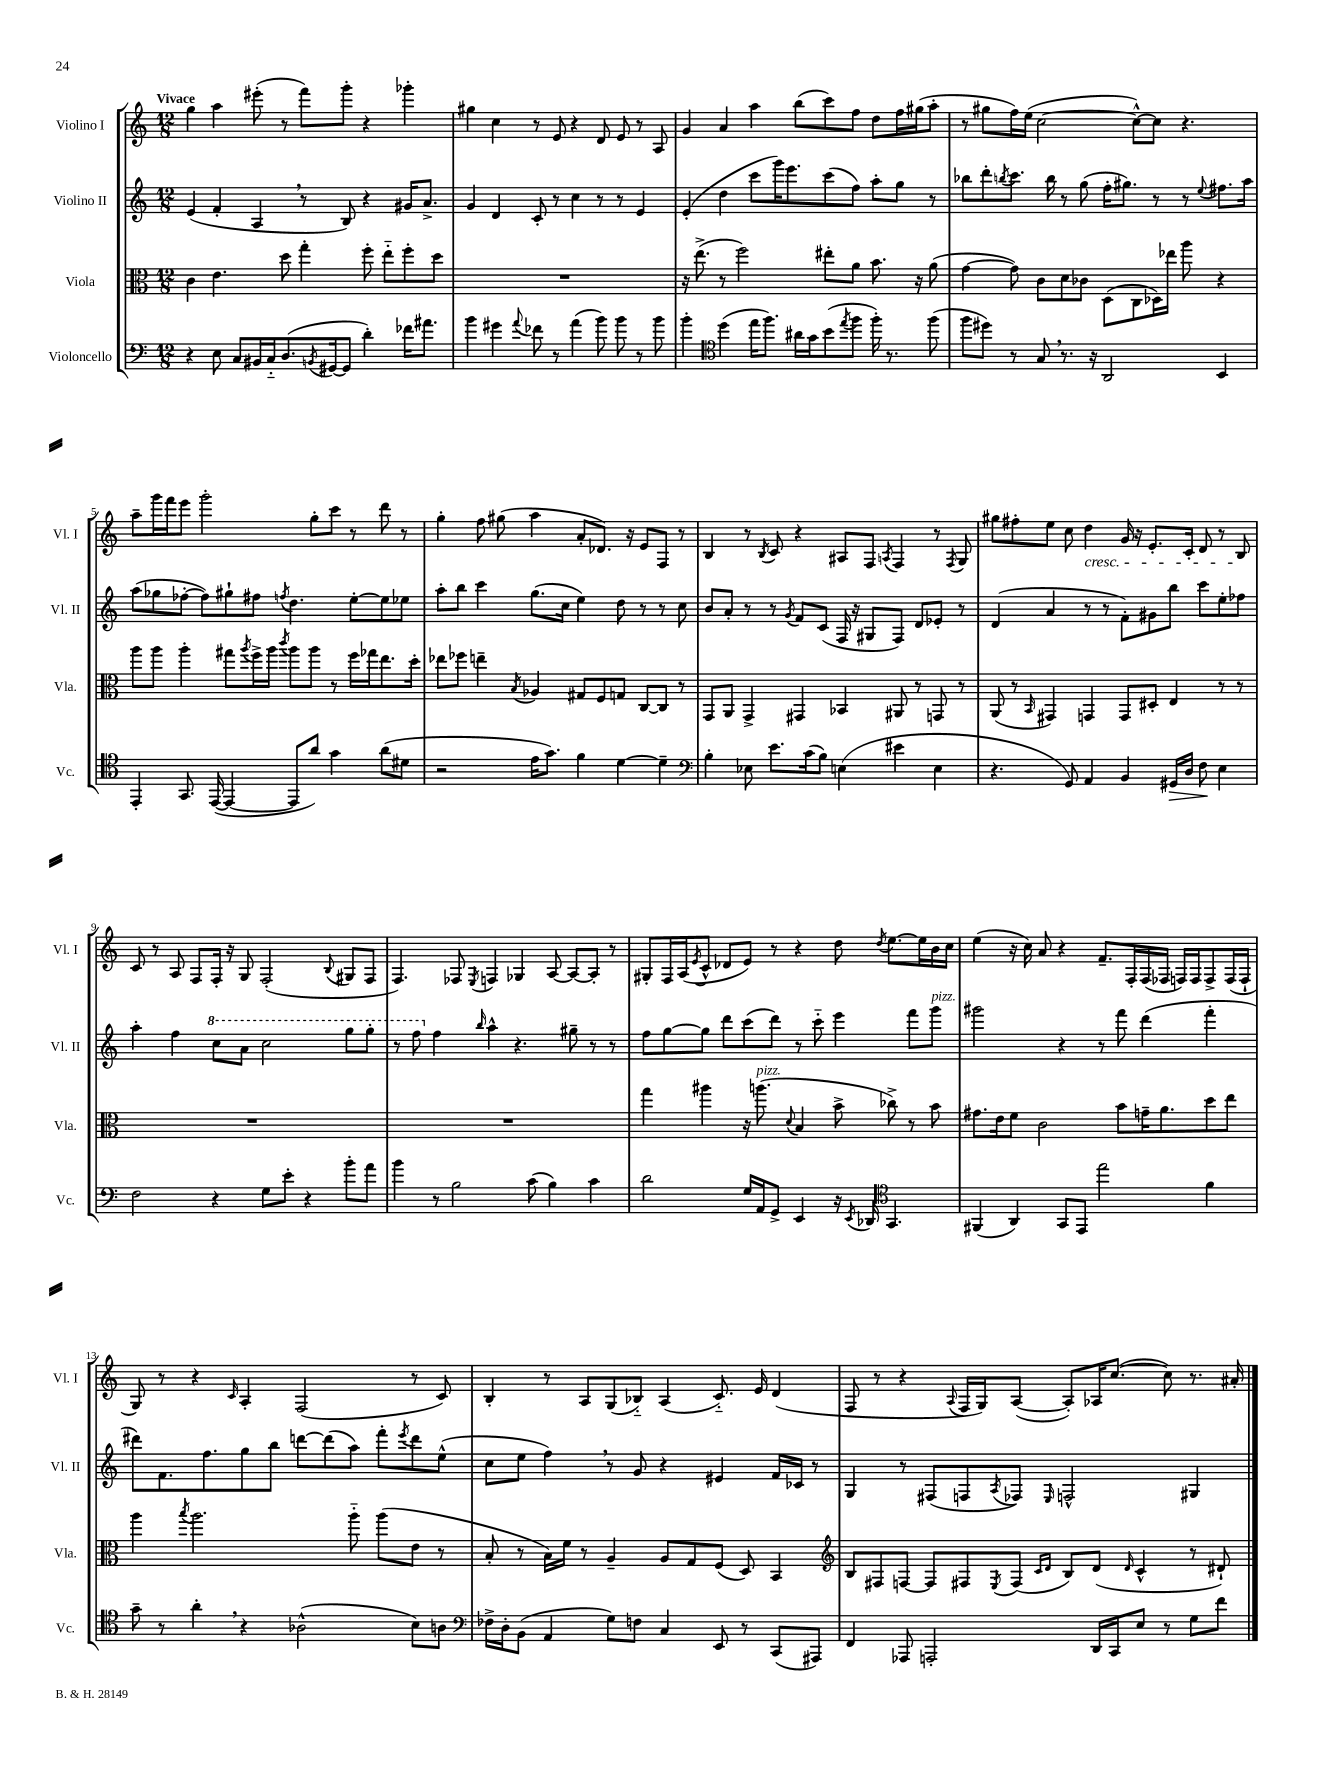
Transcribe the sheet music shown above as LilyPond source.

<<
\new StaffGroup <<
\new Staff = "s0" \with { instrumentName = "Violino I" shortInstrumentName = "Vl. I" } {
    \clef treble \key c \major \numericTimeSignature \time 12/8 \tempo "Vivace"
    g''4 a''4 eis'''8-.( r8 f'''8) g'''8-. r4 ges'''4-. |
    gis''4 c''4 r8 e'8 r4 d'8 e'8 r8 a8 |
    g'4 a'4 a''4 b''8( c'''8) f''8 d''8 f''16 gis''16( a''8-. |
    r8 gis''8 f''16) e''16( c''2~ c''8~-^) c''8 r4. |
    a''8-- g'''16 f'''16 e'''8 g'''2-. g''8-. c'''8 r8 d'''8 r8 |
    g''4-. f''8 gis''8( a''4 a'8-. des'8.) r16 e'8 f8 r8 |
    b4 r8 \acciaccatura { b8 } c'8 r4 ais8 f8 \acciaccatura { a8 } f4 r8 \acciaccatura { f8 } g8 |
    gis''8 fis''8-. e''8 c''8 d''4\cresc g'16 r16 e'8.-. c'16-. d'8 r8 b8\! |
    c'8 r8 a8 f8 f16-. r16 g8 f2-.( \appoggiatura { b8 } gis8 f8 |
    f4.) fes8 \acciaccatura { e8 } f4 ges4 a8~ a8~ a8-. r8 |
    gis8-. f16 a16( \acciaccatura { e'8 } c'8-^ des'8 e'8) r8 r4 d''8 \acciaccatura { d''8 } e''8.~ e''16 b'16 c''16 |
    e''4( r16 c''16) a'8 r4 f'8.-- f16-. f16( fes16 f16) f16 f8-> f16( f16-! |
    g8) r8 r4 \grace { c'16 } a4-. f2( r8 c'8) |
    b4-. r8 a8 g8( bes8-_) a4( c'8.-_) e'16 d'4( |
    f8 r8 r4 \appoggiatura { a8 } f16 g16) a8~( a8-.) aes16 c''8.~( c''8) r8. ais'16-. \bar "|." |
}
\new Staff = "s1" \with { instrumentName = "Violino II" shortInstrumentName = "Vl. II" } {
    \clef treble \key c \major \numericTimeSignature \time 12/8
    e'4( f'4-. a4 \breathe r8 b8) r4 gis'16 a'8.-> |
    g'4 d'4 c'8-. r8 c''4 r8 r8 e'4 |
    e'4-.( d''4 c'''8 g'''16) e'''8. c'''8( f''8) a''8-. g''8 r8 |
    bes''8 d'''8-. \acciaccatura { b''8 } c'''8. b''16 r8 g''8( f''16-. gis''8.) r8 r8 \appoggiatura { e''8 } fis''8. a''16 |
    a''8( ges''8 fes''8~-. fes''8) gis''8-! fis''8 \acciaccatura { f''8 } d''4. e''8~-. e''8 ees''8 |
    a''8-. b''8 c'''4 g''8.( c''16 e''4) d''8 r8 r8 c''8 |
    b'8 a'8-. r8 r8 \acciaccatura { g'8 } f'8 c'8( f16 r16 gis8 f8) d'8 ees'8-. r8 |
    d'4( a'4 r8 r8 f'8-.) gis'8 b''8 c'''8 e''8-. fes''8 |
    a''4-. f''4 \ottava #1 c'''8 a''8 c'''2 g'''8 g'''8-. |
    r8 f'''8 \ottava #0 f''4 \grace { b''16 } a''4-^ r4. gis''8-- r8 r8 |
    f''8 g''8~ g''8 d'''8 c'''8( d'''8) r8 c'''8-_ e'''4 f'''8 g'''8^\markup { \italic "pizz." } |
    gis'''2 r4 r8 f'''8 d'''4( f'''4-. |
    dis'''8) f'8. f''8. g''8 b''8 d'''8~ d'''8( a''8) f'''8-. \acciaccatura { e'''8 } d'''8 e''8-^( |
    c''8 e''8 f''4) \breathe r8 g'8 r4 eis'4 f'16 ces'16 r8 |
    g4 r8 fis8( f8 \acciaccatura { a8 } fes8) \grace { e16 } f2-^ gis4 \bar "|." |
}
\new Staff = "s2" \with { instrumentName = "Viola" shortInstrumentName = "Vla." } {
    \clef alto \key c \major \numericTimeSignature \time 12/8
    c'4 e'4. d''8 g''4-. f''8-. e''8-_ f''8-. d''8 |
    R1. |
    r16 e''8.->( r8 f''2) eis''8-. a'8 b'8. r16 a'8( |
    g'4~ g'8) c'8 d'8 ces'8 d8( c8 des16) ees''16 a''8 r4 |
    a''8 a''8 a''4-. gis''8 \acciaccatura { a''8 } f''16-> a''16 \acciaccatura { c'''8 } a''8 a''8 r8 f''16 ges''16 e''8. d''16-. |
    ees''8 fes''8 e''4-- \acciaccatura { b8 } aes4 gis8 f8 g8 c8~ c8 r8 |
    g,8 a,8 g,4-> gis,4 bes,4 ais,8 r8 g,8 r8 |
    a,8( r8 \grace { b,16 } gis,4) g,4 g,8 dis8-. e4 r8 r8 |
    R1. |
    R1. |
    g''4 ais''4 r16 a''8.^\markup { \italic "pizz." }( \appoggiatura { d'8 } b4 b'8-> ces''8->) r8 b'8 |
    gis'8. e'16 f'8 c'2 b'8 g'16-- a'8. d''8 e''8 |
    a''4 \acciaccatura { b''8 } a''2. a''8-_ a''8( e'8 r8 |
    b8-. r8 b16) f'16 r8 a4-- a8 g8 f8( d8) b,4 |
    \clef treble b8 fis8 f8~ f8 fis8 \acciaccatura { e8 } fis8( \grace { c'16 d'16 } b8) d'8( \grace { d'16 } c'4-^ r8 dis'8-!) \bar "|." |
}
\new Staff = "s3" \with { instrumentName = "Violoncello" shortInstrumentName = "Vc." } {
    \clef bass \key c \major \numericTimeSignature \time 12/8
    r4 e8 c8 bis,16 c16-_ d8.( \acciaccatura { b,8 } gis,16~ gis,8 d'4-.) fes'16 ais'8. |
    b'4 gis'4 \appoggiatura { a'8 } fes'8 r8 a'4( b'8) b'8 r8 b'8 |
    b'4-. \clef tenor d''4( e''16 f''8.) ais'16 g'16 b'8( \acciaccatura { e''8 } f''8 f''16-.) r8. f''8( |
    f''8 dis''8) r8 g8 \breathe r8. r16 a,2 b,4 |
    e,4-. g,8. e,16~( e,4~ e,8 a'8) g'4 a'8( dis'8 |
    r2 e'16 g'8.) f'4 d'4~ d'4-- |
    \clef bass b4-. ees8 e'8. c'16( b8) e4( eis'4 e4 |
    r4. g,8) a,4 b,4 gis,16\> d16 f8\! e4 |
    f2 r4 g8 e'8-. r4 b'8-. a'8 |
    b'4 r8 b2 c'8( b4) c'4 |
    d'2 g16 a,16 g,8-> e,4 r16 \acciaccatura { e,8 } des,16 \clef tenor g,4. |
    fis,4( a,4) g,8 e,8 e''2 f'4 |
    g'8-- r8 a'4-. \breathe r4 aes2-^( b8) a8 |
    \clef bass fes16-> d16-. b,8( a,4 g8) f8 c4 e,8 r8 c,8( ais,,8) |
    f,4 aes,,8 a,,2-. d,16 c,16 e8 r8 g8 f'8 \bar "|." |
}
>>
>>
